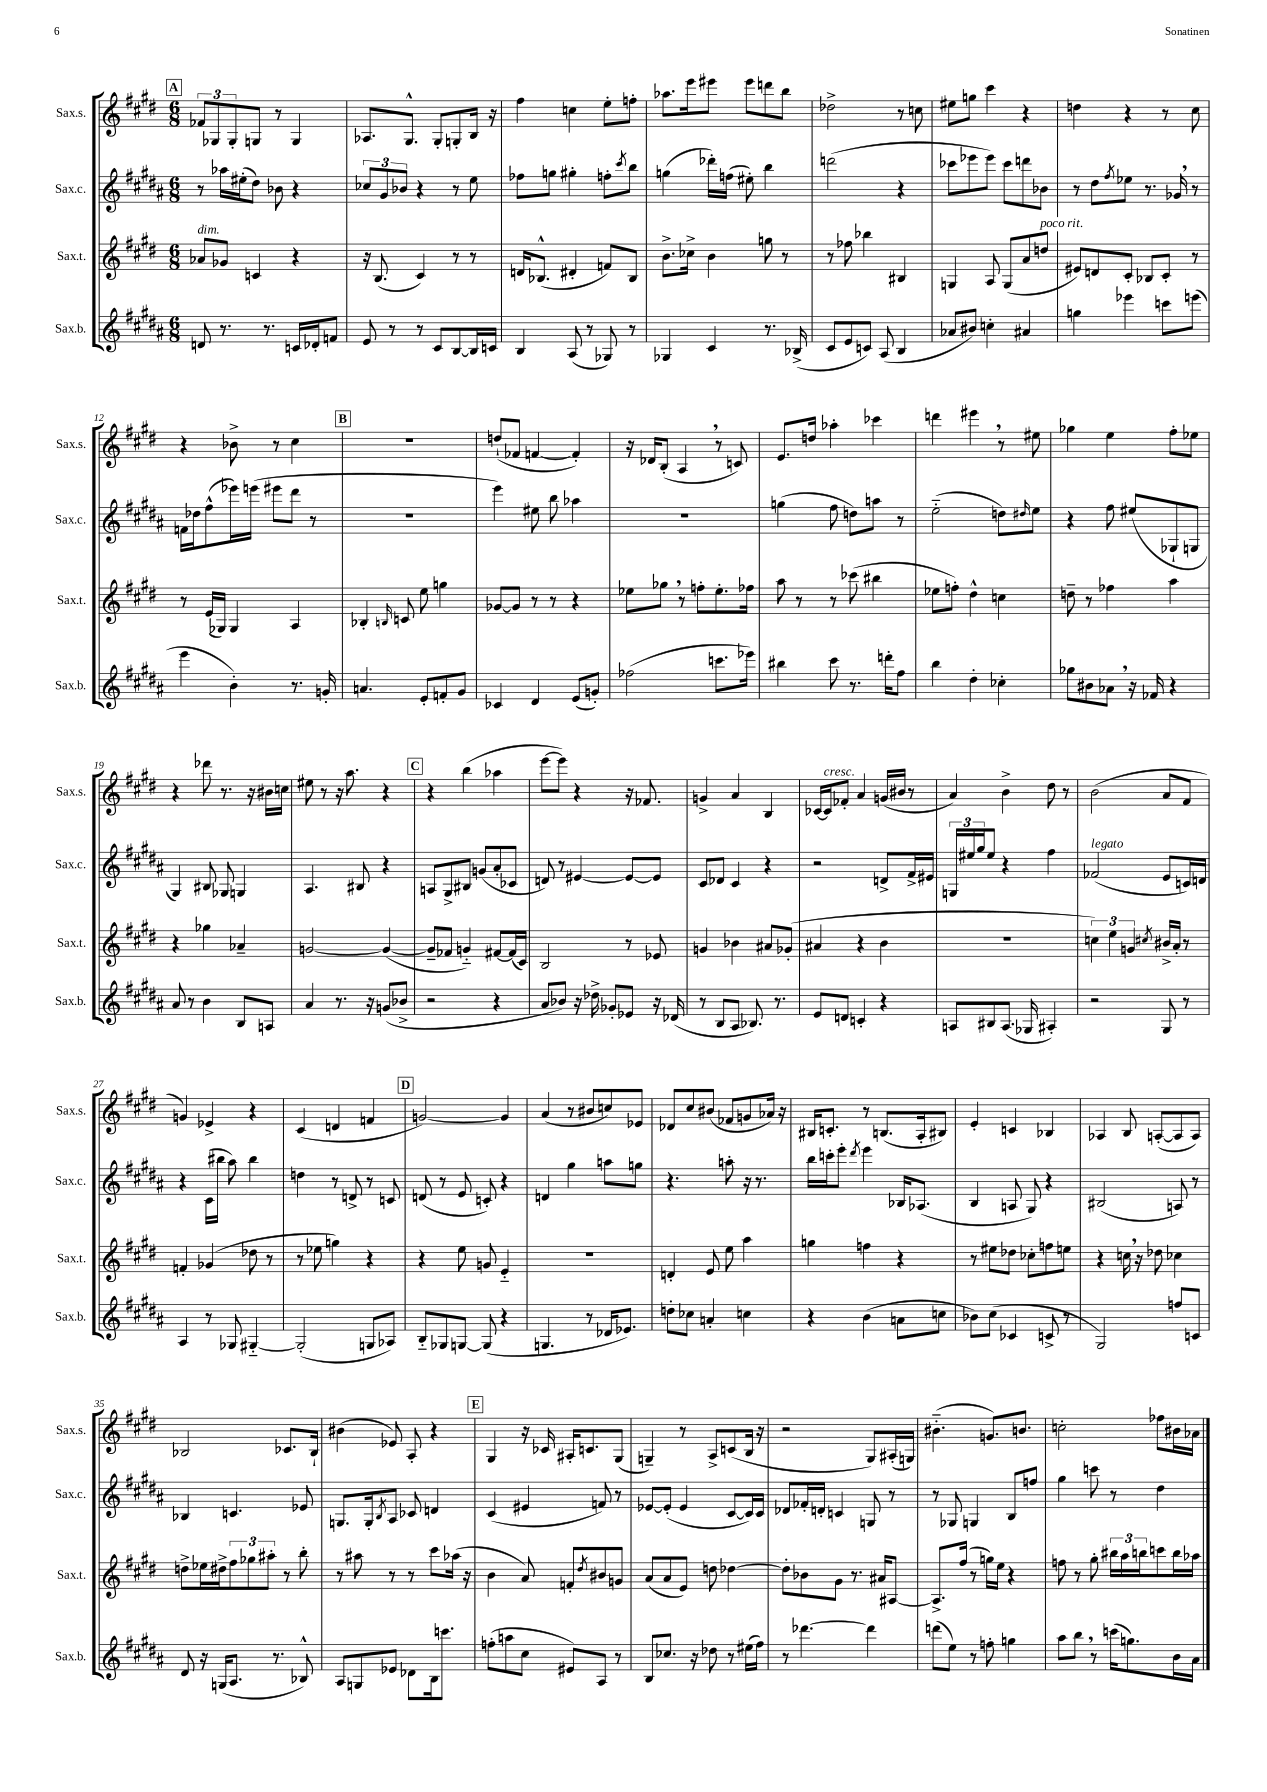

**kern	**kern	**kern	**kern
*part4	*part3	*part2	*part1
*staff4	*staff3	*staff2	*staff1
*I"Sax.b.	*I"Sax.t.	*I"Sax.c.	*I"Sax.s.
*I'Sax.b.	*I'Sax.t.	*I'Sax.c.	*I'Sax.s.
*clefG2	*clefG2	*clefG2	*clefG2
*k[f#c#g#d#a#]	*k[f#c#g#d#]	*k[f#c#g#d#a#]	*k[f#c#g#d#]
*M6/8	*M6/8	*M6/8	*M6/8
!!LO:REH:place=s1:t=A
=5	=5	=5	=5
!	!LO:TX:a:i:t=dim.	!	!
8dn/	8a-X/L	8r	12f-X/L
.	.	.	12G-X/
8.r	8g-X/J	16aa-X\LL	.
.	.	.	12G-'/
.	.	(16ee#X'\J	.
.	4cn/	8dd#\J)	8Gn/J
8.r	.	.	.
.	.	8b-X\	8r
16cn/LL	4r	4r	4G/
16d-X'/J	.	.	.
8fn/J	.	.	.
=6	=6	=6	=6
8e/	16r	12cc-X/L	8.A-X/L
.	(8.B/	.	.
.	.	12g#/	.
8r	.	.	.
.	.	12b-X/J	.
.	.	.	8.G#^^/J
8r	4c#/)	4r	.
8c#/L	.	.	8G#'/L
[8B/	8r	8r	8Gn'/
16B/L]	8r	8ee\	16B/Jk
16cn/JJ	.	.	16r
=7	=7	=7	=7
4B/	16dn/KL	8ff-X\L	4ff#\
.	(8.B-X^^/J	.	.
.	.	8ggn\J	.
(8A#/	4d#X'/	4gg#X'\	4ccn\
8r	.	.	.
8G-X/)	8fn/L)	8ffn'\L	8ee'\L
.	.	8qccc#/	.
8r	8B-/J	8bb\J	8ffn'\J
=8	=8	=8	=8
4G-X/	8.b^\L	(4ggn\	8.aa-X\L
.	16cc-X^\Jk	.	16eee\k
4c#/	4b\	16ddd-X'\LL)	8eee#X\J
.	.	(16ffn\JJ	.
.	.	8ee#X'\)	8eee#\L
8.r	8ggn\	4bb\	8dddn\
.	8r	.	8bb\J
(16B-X^/	.	.	.
=9	=9	=9	=9
8c#/L	8r	(2dddn\	2dd-X^\
8e/	8ff-X\	.	.
8cn/J)	4bb-X\	.	.
(8A#/	.	.	.
4B/	4B#X/	4r	8r
.	.	.	8ccn\
=10	=10	=10	=10
8a-X/L	4Gn/	8ccc-X\L	8ee#X\L
8b#X/J)	.	8eee-X\	8ggn\J
4ccn'\	8A/	8eee-\J)	4ccc#\
.	(8G/L	8ccc-\L	.
4a#X/	8a/	8dddn\	4r
!	!LO:TX:a:i:t=poco rit.	!	!
.	8ddn/J	8b-X\J	.
=11	=11	=11	=11
4ggn\	8e#X/L)	8r	4ddn\
.	8dn/	8dd#\L	.
.	.	8qff#/	.
4eee-X\	8c#'/J	8ee-X\J	4r
.	8B-X/L	8.r	.
8cccn\L	8c#'/J	.	8r
.	.	16g-X,/	.
(8eeen\J	8r	8r	8cc#\
!!LO:LB:g=z
=12	=12	=12	=12
4eee\	8r	16fn\LL	4r
.	.	16dd-X\J	.
.	(16e/LL	(8ff#^^\	.
.	16G-X/JJ)	.	.
4b'\)	4G-/	16eee-X\L)	8b-X^\
.	.	(16eeen\JJ	.
.	.	8eee#X\L	8r
8.r	4A/	8ddd#\J	4cc#\
.	.	8r	.
16gn'/	.	.	.
!!LO:REH:place=s1:t=B
=13	=13	=13	=13
4.an/	4B-X'/	2.r	2.r
.	16qqBn/	.	.
.	8cn/	.	.
8e'/L	8ee\	.	.
8fn'/	4ggn\	.	.
8g#/J	.	.	.
=14	=14	=14	=14
4c-X/	[8g-X/L	4eee\)	(8ddn`/L
.	8g-/J]	.	8f-X/J
4d#/	8r	8ee#X\	[4fn/
.	8r	8bb\	.
(8e/L	4r	4aa-X\	4f'/])
8gn'/J)	.	.	.
=15	=15	=15	=15
(2ff-X\	8ee-X\L	2.r	16r
.	.	.	16d-X/KL
.	8gg-X,\J	.	(8B'/J
.	8r	.	4A,/
.	8ffn'\L	.	.
8.cccn\L	8.ee-'\	.	8r
.	.	.	8cn/)
16eee-X\Jk)	16ff-X\Jk	.	.
=16	=16	=16	=16
4bb#X\	8aa\	(4ggn\	8.e/L
.	8r	.	.
.	.	.	16ddn/Jk
8ccc#\	8r	8ff#\	4aa-X'\
8.r	(8ccc-X\	8ddn\L)	.
.	4bb#X\	8aan\J	4ccc-X\
16dddn'\KL	.	.	.
8ff#\J	.	8r	.
=17	=17	=17	=17
4bb\	8ee-X\L	(2ee\	4dddn\
.	8ffn'\J)	.	.
4dd#'\	4dd#^^\	.	4eee#X,\
4cc-X'\	4ccn\	8ddn\L)	8r
.	.	16qqdd#X/	.
.	.	8ee\J	8ee#X\
=18	=18	=18	=18
8gg-X\L	8ddn~\	4r	4gg-X\
8b#X\	8r	.	.
8a-X,\J	4ff-X\	8ff#\	4ee\
16r	.	(8ee#X/L	.
16f-X/	.	.	.
4r	4aa\	8G-X`/	8ff#'\L
.	.	8Gn/J	8ee-X\J
!!LO:LB:g=z
=19	=19	=19	=19
8a#/	4r	4G#/)	4r
8r	.	.	.
4b\	4gg-X\	8B#X/	8ddd-X\
.	.	8G-X/	8.r
8B/L	4a-X~/	4Gn/	.
.	.	.	16r
8An/J	.	.	16b#X\LL
.	.	.	16ccn\JJ
=20	=20	=20	=20
4a#/	[2gn/	4.A#/	8ee#X\
.	.	.	8r
8.r	.	.	16r
.	.	.	8.aa\
.	.	8B#X/	.
16r	.	.	.
(8gn/L	(4g/_	4r	4r
8b-X^/J	.	.	.
!!LO:REH:place=s1:t=C
=21	=21	=21	=21
2r	8g~/L]	8An/L	4r
.	8f-X/J	8G#^/	.
.	4gn/)	8B#X/J	(4bb\
.	.	(8gn/L	.
4r	[8f#X/L	8a#'/	4aa-X\
.	(16f#/L]	8c-X/J	.
.	16c#/JJ)	.	.
=22	=22	=22	=22
8a#/L	2B/	8dn/)	[8eee\L
8b-X/J)	.	8r	8eee\J])
16r	.	[4e#X/	4r
16dd-X^\	.	.	.
8g-X'/L	.	.	.
8e-X/J	8r	8e#/L_	16r
.	.	.	8.f-X/
16r	8e-X/	8e#/J]	.
(16d-X/	.	.	.
=23	=23	=23	=23
8r	4gn/	8c#/L	4gn^/
8B/L	.	8d-X/J	.
8A#/J	4b-X\	4c#/	4a/
8.B-X/)	.	.	.
.	8a#X/L	4r	4B/
8.r	.	.	.
.	(8g-X'/J	.	.
=24	=24	=24	=24
8e/L	4a#X/	2r	[16c-X/LL
!	!	!	!LO:TX:a:i:t=cresc.
.	.	.	16c-/J]
8dn/J	.	.	8f-X'/J
4cn'/	4r	.	4a/
4r	4b\	8dn^/L	(16gn/LL
.	.	.	16b#X/JJ
.	.	16f#^/L	8r
.	.	16e#X/JJ	.
=25	=25	=25	=25
8An/L	2.r	24Gn/LL	4a/)
.	.	24ee#X/	.
.	.	24gg#/J	.
8B#X/	.	8ee#/J	.
(8.A/J	.	4r	4b^\
16G-X/	.	.	.
4A#X'/)	.	4ff#\	8dd#\
.	.	.	8r
=26	=26	=26	=26
!	!	!LO:TX:a:i:t=legato	!
2r	6ccn\)	(2f-X/	(2b\
.	6ee\	.	.
.	6gn/	.	.
.	8qcc#X/	.	.
8G#/	16b#X^/LL	8e/L	8a/L
.	16a'/JJ	.	.
8r	8r	16cn/L)	8f#/J
.	.	16dn/JJ	.
!!LO:LB:g=z
=27	=27	=27	=27
4A#/	4fn'/	4r	4gn/)
8r	(4g-X/	(16c#\LL	4e-X^/
.	.	16bb#X\JJ	.
8G-X/	.	8aa#\)	.
[4G#X/	8dd-X\	4bb#\	4r
.	8r	.	.
=28	=28	=28	=28
(2G#'/]	8r	4ddn\	(4c#/
.	8ee-X\	.	.
.	4ggn\)	8r	4dn/
.	.	8dn^/	.
8Gn/L	4r	8r	4fn/
8A-X/J)	.	8cn/	.
!!LO:REH:place=s1:t=D
=29	=29	=29	=29
8B/L	4r	(8dn/	[2gn/)
8G-X/	.	8r	.
[8Gn/J	8ee\	8e/	.
(8G/]	8gn/	8cn'/)	.
4r	4e/	4r	4g/]
=30	=30	=30	=30
4.Gn/	2.r	4dn/	(4a/
.	.	4gg#\	8r
8r	.	.	8b#X/L
16d-X/KL	.	8aan\L	8ccn/)
8.e-X/J)	.	.	.
.	.	8ggn\J	8e-X/J
=31	=31	=31	=31
8ddn'\L	4dn'/	4.r	8d-X/L
8cc-X\J	.	.	8cc#/
4an'/	8e/	.	(8b#X/J
.	8ee\	8aan'\	8f-X/L
4ccn\	4aa\	16r	8gn/
.	.	8.r	.
.	.	.	16a-X/Jk)
.	.	.	16r
=32	=32	=32	=32
4r	4ggn\	16bb\LL	16B#X/KL
.	.	16cccn'\J	8.cn'/J
.	.	8eee'\J	.
.	.	8qddd#/	.
(4b\	4ffn\	4eee\	8r
.	.	.	(8.Bn/L
8an\L	4r	16B-X/KL	.
.	.	(8.A-X/J	16A'/k
8ccn\J	.	.	8B#X/J)
=33	=33	=33	=33
8b-X\L)	8r	4B/	4e'/
(8cc#\J	8ee#X\L	.	.
4c-X/	8dd-X\J	8An/	4cn/
.	8cc-X'\L	8G#/)	.
8cn^/	8ffn\	4r	4B-X/
8r	8een\J	.	.
=34	=34	=34	=34
2G#/)	4r	(2B#X/	4A-X/
.	16ccn,\	.	8B/
.	16r	.	.
.	8dd-X\	.	([8An'/L
8ffn/L	4cc-X\	8An/)	8A/]
8cn/J	.	8r	8A/J)
!!LO:LB:g=z
=35	=35	=35	=35
8d#/	8ddn^\L	4B-X/	2B-X/
16r	16ee-X\L	.	.
(16Gn/KL	16dd#X^\J	.	.
8.A#/J	12ff#\	4.cn/	.
.	12gg-X\	.	.
.	12aa#X'\J	.	.
8.r	.	.	.
.	8r	.	8.c-X/L
8B-X^^/)	8bb'\	8e-X/	.
.	.	.	16B-`/Jk
=36	=36	=36	=36
8A#/L	8r	8.Gn/L	(4b#X\
8Gn/	8aa#X\	.	.
.	.	16G'/k	.
.	.	8qB/	.
8e-X/J	8r	8A#/J	8e-X/)
8d-X\L	8r	8c-X/	8A'/
16B\k	8ccc#\L	4dn/	4r
8.cccn\J	.	.	.
.	(16aa-X\Jk	.	.
.	16r	.	.
!!LO:REH:place=s1:t=E
=37	=37	=37	=37
(8ffn'\L	4b\	(4c#/	4G#/
8aan\	.	.	.
8cc#\J	8a/)	4e#X/	16r
.	.	.	16c-X/
8e#X/L)	8fn'/L	.	16A#X'/KL
.	.	.	8.cn/
.	8qdd#/	.	.
8A#/J	8b#X/	8fn/)	.
8r	8gn/J	8r	(8G#/J
=38	=38	=38	=38
8B/L	(8a/L	[8e-X/L	4Gn~/)
8.cc-X/J	8a/	(8e-'/J]	.
.	8e/J)	4e-/	8r
16r	.	.	.
8dd-X\	8ddn\	.	8A^/L
8r	[4dd-X\	[8c#/L	(8cn/
(16ee#X\LL	.	16c#/L])	16B/Jk
16ff#\JJ)	.	16c#/JJ	16r
=39	=39	=39	=39
8r	8dd-'\L]	8d-X/L	2r
[4.ddd-X\	8b-X\	16f-X'/L	.
.	.	16dn'/JJ	.
.	8g#\J	4cn/	.
.	8.r	.	.
4ddd-\]	.	8Gn/	8G#/L)
.	16a#X/KL	.	.
.	[8A#X/J	8r	(16A#X'/L
.	.	.	16Gn/JJ)
=40	=40	=40	=40
(8dddn\L	8.A#^/L]	8r	(4.b#X\
8ee\J)	.	8G-X/	.
.	(16ff#/Jk	.	.
8r	8r	4Gn/	.
8ffn'\	16ggn\LL)	.	8.gn/L)
.	16ee\JJ	.	.
4ggn\	4r	8B/L	.
.	.	.	8.bn/J
.	.	8ffn/J	.
=41	=41	=41	=41
8aa#\L	8ffn\	4gg#\	2ccn'\
8bb,\J	8r	.	.
8r	8gg#'\	8cccn\	.
(16cccn\KL	24bb#X\LL	8r	.
.	24aa\	.	.
8.ggn\)	.	.	.
.	24bbn\J	.	.
.	8cccn\	4dd#\	8ff-X\L
16b\L	16bb\L	.	16b#X\L
16a#\JJ	16aa-X\JJ	.	16a-X\JJ
==	==	==	==
*-	*-	*-	*-
